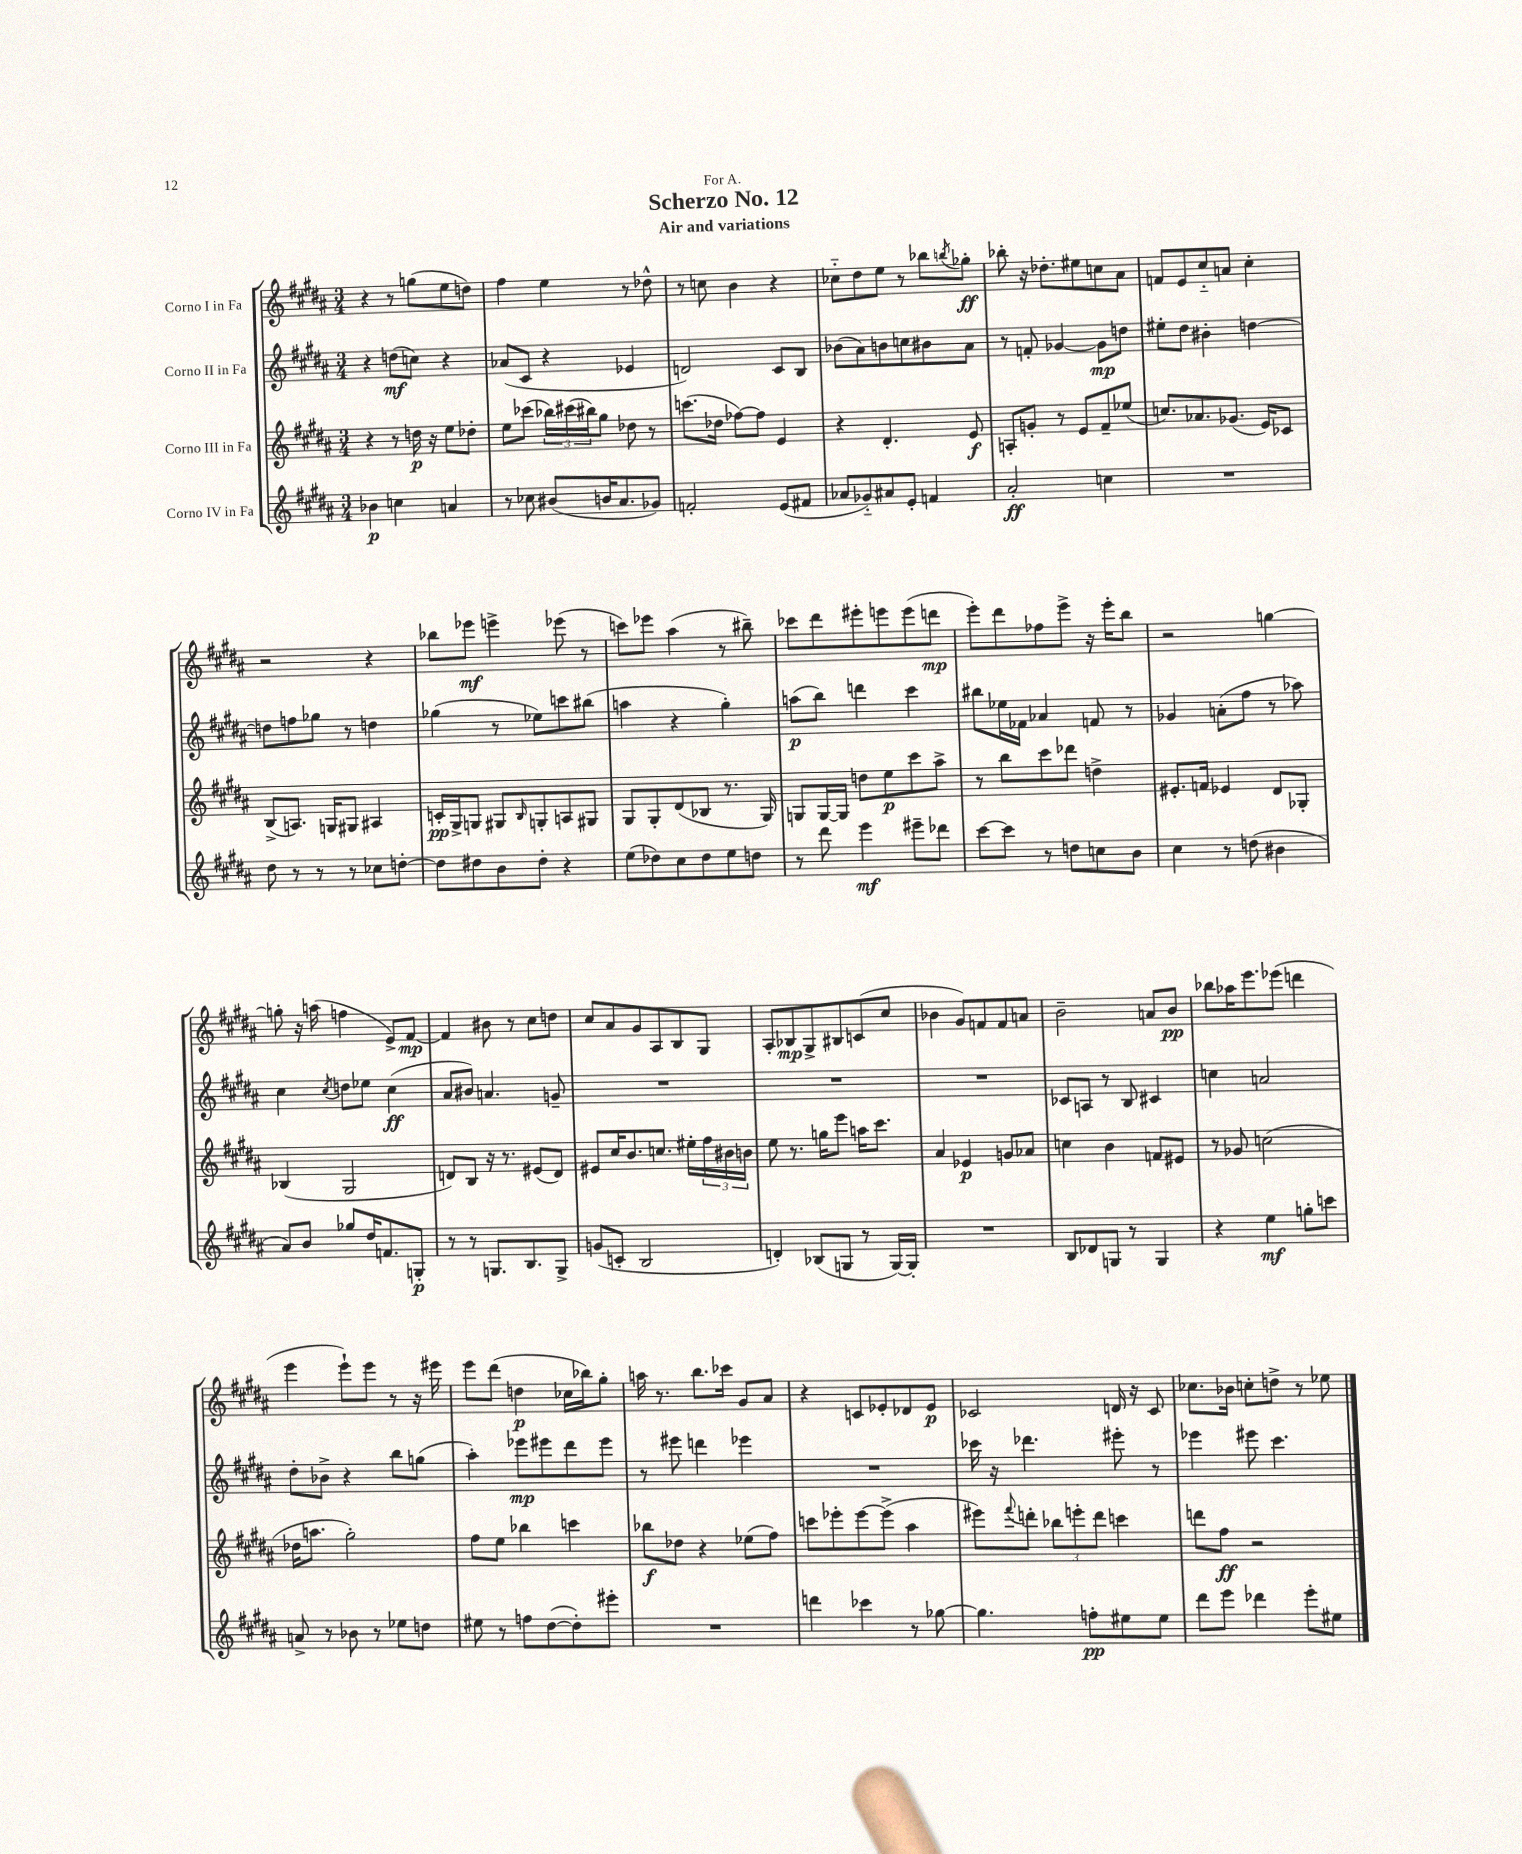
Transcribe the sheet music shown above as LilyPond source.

\header { title = "Scherzo No. 12" subtitle = "Air and variations" dedication = "For A." }
<<
\new StaffGroup <<
\new Staff = "s0" \with { instrumentName = "Corno I in Fa" } {
    \clef treble \key b \major \numericTimeSignature \time 3/4
    r4 r8 g''8( e''8 d''8) |
    fis''4 e''4 r8 des''8-^ |
    r8 c''8 b'4 r4 |
    ces''8-_ dis''8 e''8 r8 bes''8 \acciaccatura { b''8 } ges''8-.\ff |
    bes''8-. r16 des''8.-. eis''8 c''8 ais'8 |
    f'8 e'8 cis''8-_ a'8 cis''4-. |
    r2 r4 |
    bes''8 ees'''8\mf e'''4-> ees'''8( r8 |
    c'''8) ees'''8 ais''4( r8 bis''8--) |
    ces'''8 dis'''8 eis'''8-. e'''8 e'''8( d'''8\mp |
    e'''8-.) dis'''8 fes''8 e'''8-> r16 e'''16-. b''8 |
    r2 g''4~ |
    g''8-. r16 a''16( f''4 e'8->) fis'8~\mp |
    fis'4 bis'8 r8 cis''8 d''8 |
    cis''8 ais'8 gis'8 ais8 b8 gis8 |
    ais8-. bes8\mp gis8-> bis8 c'8( cis''8 |
    bes'4 gis'8) f'8 f'8 a'8 |
    b'2-- a'8 b'8\pp |
    bes''8 aes''16 e'''8. ees'''8( d'''4 |
    e'''4 e'''8-!) e'''8 r8 r16 eis'''16 |
    e'''8 dis'''8( d''4\p ces''16 bes''16) gis''8-. |
    a''16 r8. b''8. ces'''16 gis'8 ais'8 |
    r4 c'8 ees'8-. des'8 ees'8\p |
    ces'2 d'16 r16 ces'8 |
    ces''8. bes'16 c''8-. d''8-> r8 ees''8 \bar "|." |
}
\new Staff = "s1" \with { instrumentName = "Corno II in Fa" } {
    \clef treble \key b \major \numericTimeSignature \time 3/4
    r4 d''8\mf( c''8) r4 |
    aes'8( cis'8 r4 ees'4 |
    d'2) cis'8 b8 |
    bes'8( ais'8) b'8 c''8 bis'8 ais'8 |
    r8 f'8-. ges'4~ ges'8\mp d''8 |
    eis''8-. dis''8 bis'4-. d''4~ |
    d''8 f''8 ges''8 r8 d''4 |
    ges''4( r8 ees''8) c'''8 bis''8( |
    a''4 r4 gis''4-.) |
    a''8\p( b''8) d'''4 cis'''4 |
    bis''8 ees''16 fes'16 aes'4 f'8 r8 |
    ges'4 a'8-.( fis''8 r8 aes''8) |
    cis''4 \acciaccatura { cis''8 } d''8 ees''8 cis''4\ff( |
    ais'8 bis'8) a'4. g'8-- |
    R2. |
    R2. |
    R2. |
    ces'8 a8 r8 b8 cis'4 |
    c''4 a'2 |
    dis''8-. bes'8-> r4 b''8 g''8( |
    ais''4-.) ees'''8\mp eis'''8 dis'''8 eis'''8 |
    r8 eis'''8 d'''4 ees'''4 |
    R2. |
    ces'''16 r16 des'''4. eis'''8-. r8 |
    ees'''4 eis'''8 cis'''4. \bar "|." |
}
\new Staff = "s2" \with { instrumentName = "Corno III in Fa" } {
    \clef treble \key b \major \numericTimeSignature \time 3/4
    r4 r8 d''16\p r16 e''8 des''8-. |
    e''8 ces'''8( \tuplet 3/2 { bes''16) cis'''16( bis''16) } gis''8 des''8 r8 |
    c'''8.( des''16 fes''8~) fes''8 e'4 |
    r4 dis'4.-. e'8\f |
    a8-. g'8-. r8 e'8 fis'8-- ees''8( |
    c''8.) aes'8. ges'8.( e'16) ces'8 |
    b8->( a8.) g16 gis8 ais4 |
    c'16-.\pp gis16-> g8 gis8 \grace { b16 } g8-. a8 gis8 |
    gis8 gis8-. dis'8( bes8 r8. gis16) |
    g8 g16~ g16 d''8 e''8\p cis'''8 ais''8-> |
    r8 b''8 cis'''8 des'''8 d''4-> |
    eis'8.-. f'16 ees'4 dis'8 ges8-. |
    bes4( gis2 |
    d'8) b8 r16 r8. eis'8( d'8) |
    eis'8 cis''16 b'8. c''8. eis''16-. \tuplet 3/2 { fis''16 bis'16 b'16 } |
    e''8 r8. g''16 e'''8 a''16 cis'''8. |
    ais'4 ees'4\p g'8 aes'8 |
    c''4 b'4 f'8 eis'8 |
    r8 ges'8 c''2( |
    des''16 a''8. gis''2-.) |
    fis''8 e''8 bes''4 c'''4 |
    bes''8\f des''8 r4 ees''8( fis''8) |
    c'''8 ees'''8-. ees'''8~ ees'''8->( ais''4 |
    eis'''8) \appoggiatura { fis'''8 } d'''8-. \tuplet 3/2 { bes''8 e'''8-. d'''8 } c'''4 |
    d'''8 fis''8\ff r2 \bar "|." |
}
\new Staff = "s3" \with { instrumentName = "Corno IV in Fa" } {
    \clef treble \key b \major \numericTimeSignature \time 3/4
    bes'4\p c''4 a'4 |
    r8 ces''8 bis'8( b'16 ais'8. ges'8) |
    f'2-. e'8( fis'8 |
    aes'8 ges'8-_) ais'8 e'8-. f'4 |
    ais'2-.\ff c''4 |
    R2. |
    dis''8 r8 r8 r8 ces''8 d''8~-. |
    d''8 dis''8 b'8 dis''8-. r4 |
    e''8( des''8) cis''8 des''8 e''8 d''8 |
    r8 dis'''8 e'''4\mf eis'''8-- des'''8 |
    cis'''8~ cis'''8 r8 d''8 c''8 b'8 |
    cis''4 r8 d''8( bis'4 |
    ais'8) b'8 ges''8 dis''16 f'8. g8-.\p |
    r8 r8 g8. b8. g8-> |
    g'8( c'8-. b2 |
    d'4-.) bes8( g8 r8 g16~) g16-. |
    R2. |
    b8 des'8 g8 r8 g4 |
    r4 e''4\mf g''8-. c'''8 |
    a'8-> r8 bes'8 r8 ees''8 d''8 |
    eis''8 r8 f''8 dis''8~( dis''8-.) eis'''8-. |
    R2. |
    d'''4 ces'''4 r8 ges''8~ |
    ges''4. f''8-.\pp eis''8 eis''8 |
    dis'''8 e'''8 des'''4 e'''8-. eis''8 \bar "|." |
}
>>
>>
\layout { \context { \Score \remove "Bar_number_engraver" } }
